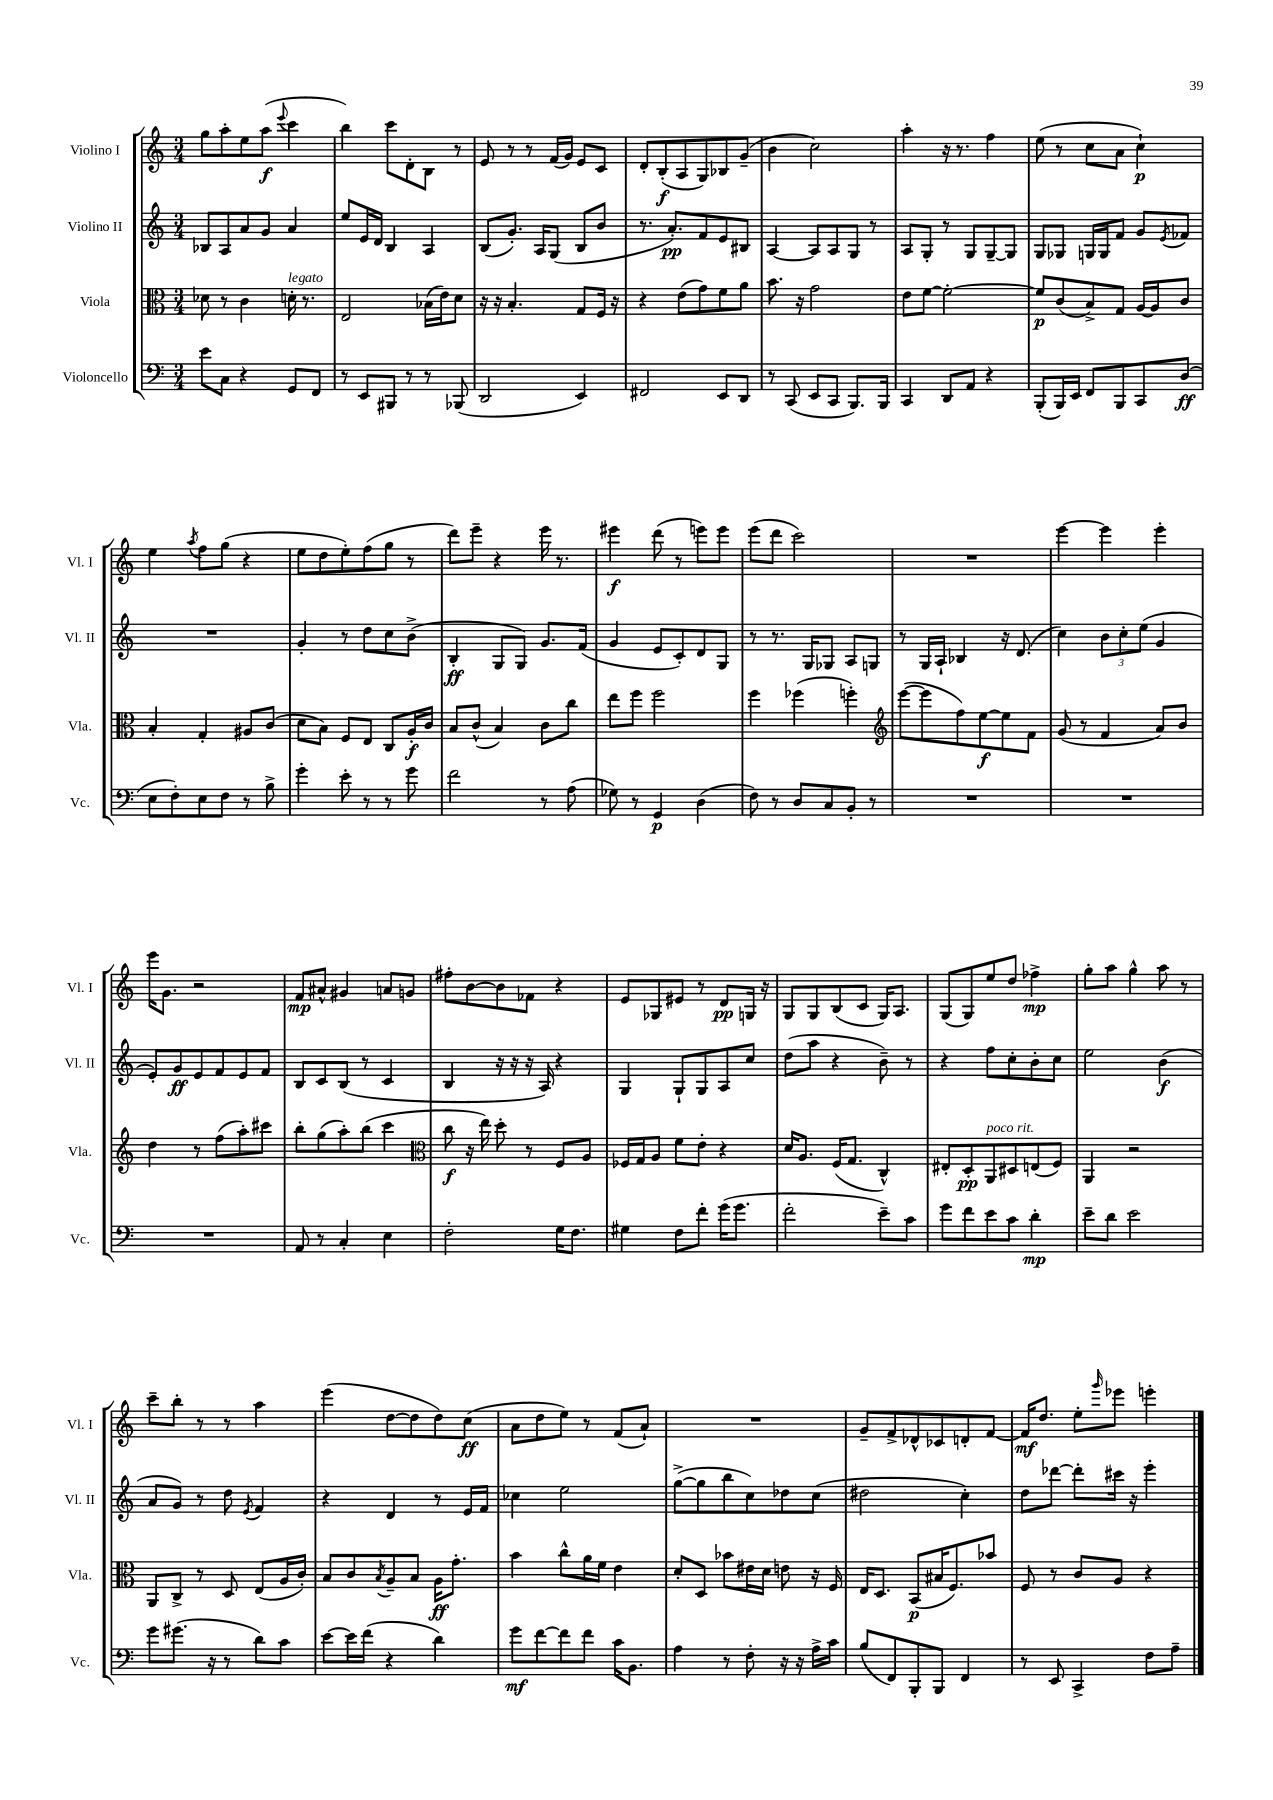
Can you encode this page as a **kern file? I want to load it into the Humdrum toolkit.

**kern	**kern	**kern	**kern
*staff4	*staff3	*staff2	*staff1
*clefF4	*clefC3	*clefG2	*clefG2
*k[]	*k[]	*k[]	*k[]
*M3/4	*M3/4	*M3/4	*M3/4
8e	8d-	8B-	8gg
8C	8r	8A	8aa'
4r	4c	8a	8ee
.	.	8g	(8aa
.	.	.	8qqeee
8GG	16d'	4a	4ccc
.	8.r	.	.
8FF	.	.	.
=	=	=	=
8r	2E	8ee	4bb)
8EE	.	16e	.
.	.	16d	.
8BBB#	.	4B	8ccc
8r	.	.	8d'
8r	(16B-	4A	8B
.	16e)	.	.
(8BBB-	8d	.	8r
=	=	=	=
2DD	16r	(8B	8e
.	16r	.	.
.	4.B'	8.g')	8r
.	.	.	8r
.	.	16A	.
.	.	(8G	(16f
.	.	.	16g)
4EE)	8G	8B	8e
.	16F	8b	8c
.	16r	.	.
=	=	=	=
2FF#	4r	8.r	8d'
.	.	.	(8B'
.	.	8.a')	.
.	(8e	.	8A
.	8g)	8f	8G)
8EE	8f	8e	8B-
8DD	8a	8B#	(8g~
=	=	=	=
8r	8.b	[4A	4b
(8CC	.	.	.
.	16r	.	.
8EE	2g	8A]	2cc)
8CC	.	8A	.
8.BBB)	.	8G	.
.	.	8r	.
16BBB	.	.	.
=	=	=	=
4CC	8e	8A	4aa'
.	[8f	8G'	.
8DD	2f'_	8r	16r
.	.	.	8.r
8AA	.	8G	.
4r	.	[8G~	4ff
.	.	8G]	.
=	=	=	=
(8BBB'	8f]	8G	(8ee
16BBB)	(8c	8G-	8r
16EE	.	.	.
8FF	8B^)	16G	8cc
.	.	16G	.
8BBB	8G	8f	8a
8CC	[16A	8g	4cc`)
.	16A]	.	.
.	.	8qe	.
(8D	8c	8f-	.
=	=	=	=
8E	4B'	2.r	4ee
8F')	.	.	.
.	.	.	8qaa
8E	4G'	.	8ff
8F	.	.	(8gg
8r	8A#	.	4r
8B^	(8c	.	.
=	=	=	=
4g'	8d	4g'	8ee
.	8B)	.	8dd
8e'	8F	8r	8ee')
8r	8E	8dd	(8ff
8r	8C	8cc	8gg
8g	16A'	(8b^	8r
.	16c	.	.
=	=	=	=
2f	8B	4B'	8ddd)
.	(8c^^	.	8eee~
.	4B)	8G	4r
.	.	8G)	.
8r	8c	8.g	16eee
.	.	.	8.r
(8A	8cc	.	.
.	.	(16f	.
=	=	=	=
8G-)	8ee	4g	4eee#
8r	8ff	.	.
4GG	2ff	8e	(8ddd
.	.	8c')	8r
(4D	.	8d	8eee)
.	.	8G	8eee
=	=	=	=
8F)	4ff	8r	(8eee
8r	.	8.r	8ddd
8D	(4ff-	.	2ccc)
.	.	16G	.
8C	.	8G-	.
8BB'	4ff')	8A	.
8r	.	8G	.
=	=	=	=
*	*clefG2	*	*
2.r	([8eee	8r	2.r
.	8eee]	16G	.
.	.	16A`	.
.	8ff)	4B-	.
.	[8ee	.	.
.	8ee]	16r	.
.	.	(8.d	.
.	8f	.	.
=	=	=	=
2.r	(8g	4cc)	[4eee
.	8r	.	.
.	4f	12b	4eee]
.	.	12cc'	.
.	.	(12ee	.
.	8a)	4g	4eee'
.	8b	.	.
=	=	=	=
2.r	4dd	8e')	16eee
.	.	.	8.g
.	.	8g	.
.	8r	8e	2r
.	(8ff	8f	.
.	8aa')	8e	.
.	8ccc#	8f	.
=	=	=	=
8AA	8bb'	8B	8f
8r	(8gg	8c	8a#^^
4C'	8aa')	(8B	4g#
.	(8bb	8r	.
4E	4ccc	4c	8a
.	.	.	8g
=	=	=	=
*	*clefC3	*	*
2F'	8cc	4B	8ff#'
.	16r	.	[8b
.	16ee)	.	.
.	8dd'	16r	8b]
.	.	16r	.
.	8r	16r	8f-
.	.	16A)	.
16G	8F	4r	4r
8.F	.	.	.
.	8A	.	.
=	=	=	=
4G#	16F-	4G	8e
.	16G	.	.
.	8A	.	8G-
8F	8f	8G`	8e#
8f'	8e'	8G	8r
(16g	4r	8A	8d
8.g	.	.	.
.	.	8cc	16G
.	.	.	16r
=	=	=	=
2f'	16d	(8dd	8G
.	8.A	.	.
.	.	8aa	8G
.	(16F	4r	(8B
.	8.G	.	.
.	.	.	8c
8e~)	4C^^)	8b~)	16G)
.	.	.	8.A
8c	.	8r	.
=	=	=	=
8g	8E#'	4r	(8G
8f	8D'	.	8G)
8e	8AA	8ff	8ee
8c	8D#	8cc'	8dd
4d'	(8E	8b'	4ff-^
.	8F)	8cc	.
=	=	=	=
8e~	4AA	2ee	8gg'
8d	.	.	8aa
2e	2r	.	4gg^^
.	.	(4b	8aa
.	.	.	8r
=	=	=	=
8g	8AA	8a	8ccc~
(8.g#	8C^	8g)	8bb'
.	8r	8r	8r
16r	.	.	.
8r	8D	8dd	8r
.	.	8qe	.
8d)	(8E	4f	4aa
8c	16A	.	.
.	16c')	.	.
=	=	=	=
[8e	8B	4r	(4eee
16e]	8c	.	.
(16f	.	.	.
.	8qB	.	.
4r	8A~	4d	[8dd
.	8B	.	8dd]
4d)	16A	8r	8dd)
.	8.g'	.	.
.	.	16e	(8cc
.	.	16f	.
=	=	=	=
8g	4b	4cc-	8a
[8f	.	.	8dd
8f]	8cc^^	2ee	8ee)
8f	16a	.	8r
.	16f	.	.
16c	4e	.	(8f
8.BB	.	.	.
.	.	.	8a`)
=	=	=	=
4A	8d'	([8gg^	2.r
.	8D	8gg]	.
8r	8b-	8bb	.
8F'	16e#	8cc)	.
.	16d	.	.
16r	8e	8dd-	.
16r	.	.	.
16A^	16r	(8cc	.
16c	16F	.	.
=	=	=	=
(8B	16E	2dd#	8g~
.	8.D	.	.
8FF)	.	.	8f^
8BBB'	(8BB	.	8d-^^
8BBB	16B#	.	8c-
.	8.F)	.	.
4FF	.	4cc')	8d'
.	8b-	.	[8f
=	=	=	=
8r	8F	8dd	16f]
.	.	.	8.dd
8EE	8r	[8ddd-	.
4CC^	8c	8ddd-']	8ee'
.	.	.	16qqggg
.	8A	16ccc#	8eee-
.	.	16r	.
8F	4r	4eee'	4eee'
8A~	.	.	.
==	==	==	==
*-	*-	*-	*-
